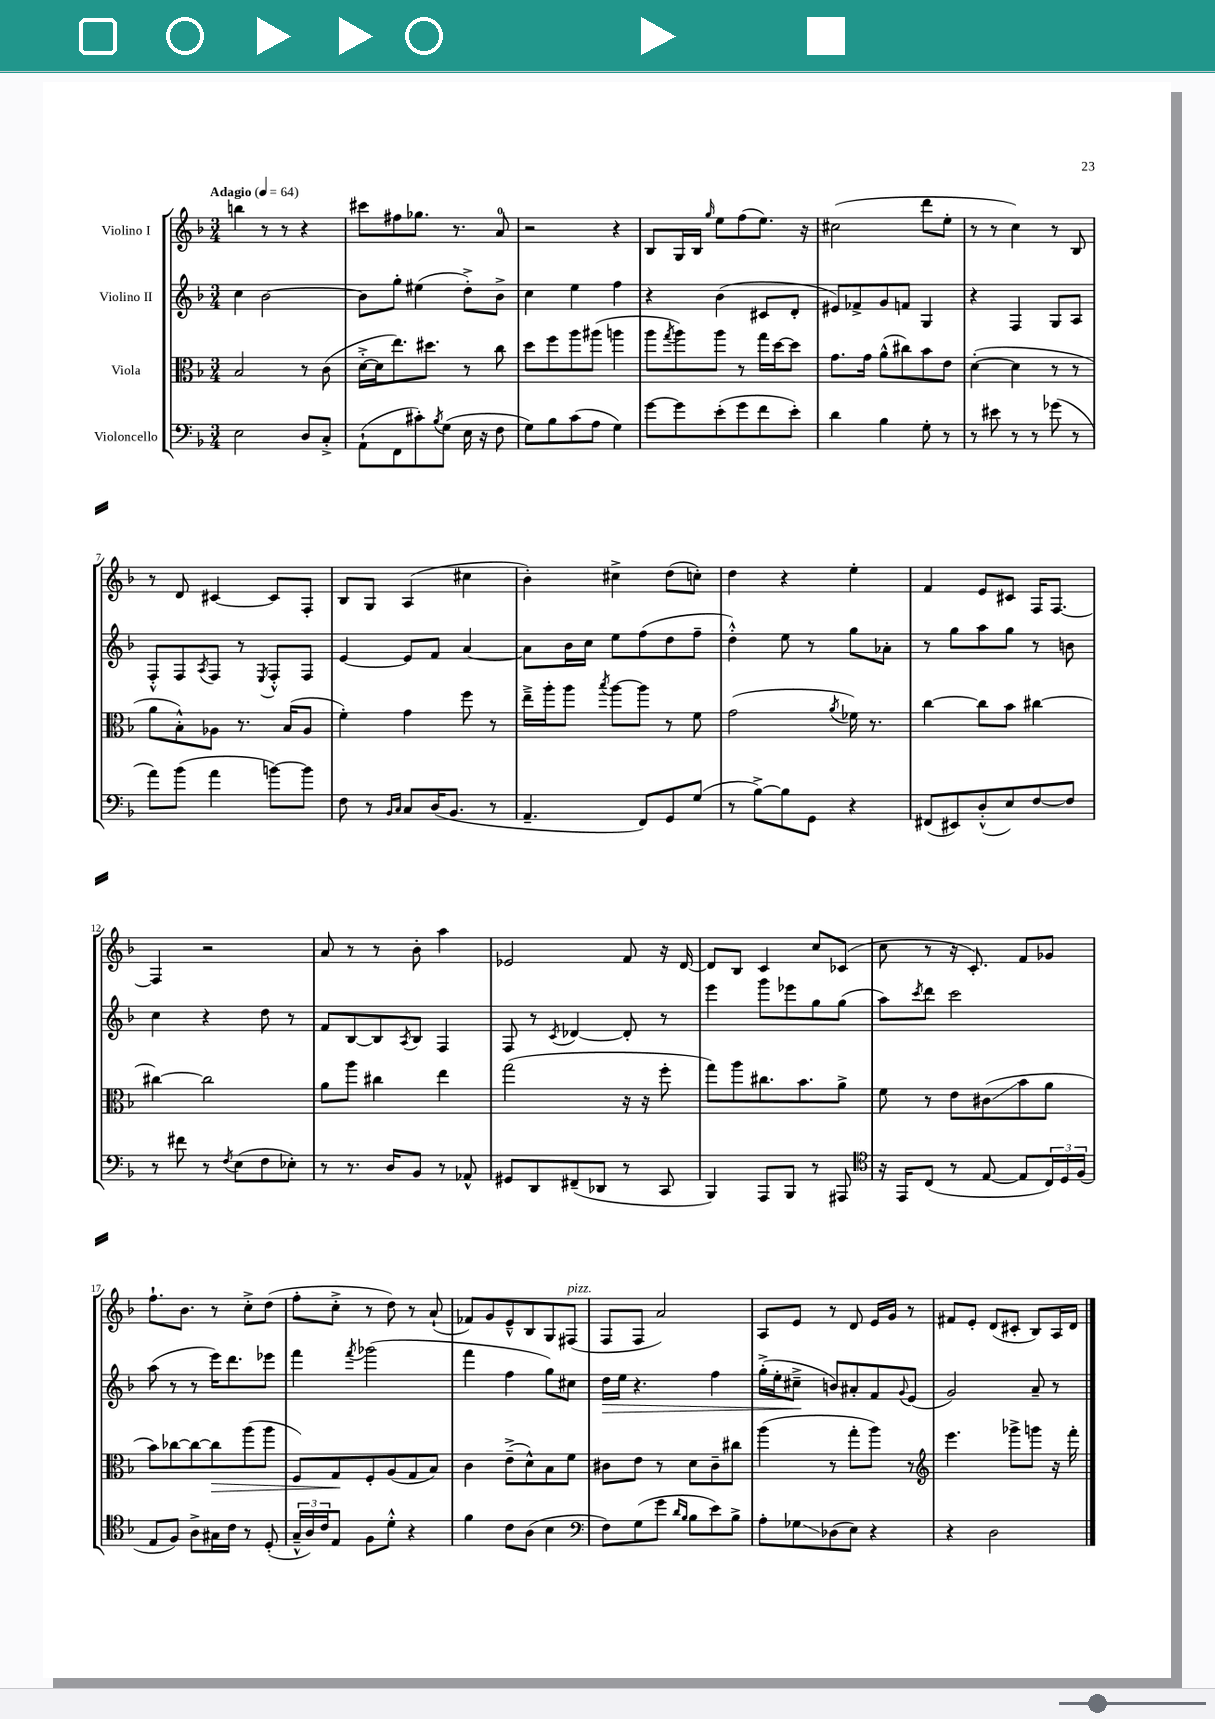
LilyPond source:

<<
\new StaffGroup <<
\new Staff = "s0" \with { instrumentName = "Violino I" } {
    \clef treble \key f \major \numericTimeSignature \time 3/4 \tempo "Adagio" 4 = 64
    b''4 r8 r8 r4 |
    cis'''8 fis''8 ges''8. r8. a'8-0 |
    r2 r4 |
    bes8 g16 bes16 \grace { g''16 } e''8 f''8( e''8.) r16 |
    cis''2( d'''8 e''8-. |
    r8 r8 c''4) r8 bes8 |
    r8 d'8 cis'4~ cis'8 f8-. |
    bes8 g8 a4( cis''4 |
    bes'4-.) cis''4-> d''8( c''8-.) |
    d''4 r4 e''4-. |
    f'4 e'8 cis'8 f16 f8.~ |
    f4 r2 |
    a'8 r8 r8 bes'8-. a''4 |
    ees'2 f'8 r16 d'16~ |
    d'8 bes8 c'4 c''8 ces'8( |
    c''8 r8 r16 c'8.-.) f'8 ges'8 |
    f''8.-! bes'8. r8 c''8-.-> d''8( |
    f''8-. c''8-.-> r8 d''8) r8 a'8-!( |
    fes'8) g'8 e'8---^ bes8 g8 fis8^\markup { \italic "pizz." }( |
    f8 f8 a'2) |
    a8 e'8 r8 d'8 e'16 g'16 r8 |
    fis'8 e'8-. d'8( cis'8-. bes8) a16 d'16 \bar "|." |
}
\new Staff = "s1" \with { instrumentName = "Violino II" } {
    \clef treble \key f \major \numericTimeSignature \time 3/4
    c''4 bes'2~ |
    bes'8 g''8-. eis''4( d''8-.->) bes'8-> |
    c''4 e''4 f''4 |
    r4 bes'4( cis'8 d'8-. |
    eis'8) fes'8-> g'8 f'8 g4 |
    r4 f4 g8 a8 |
    f8-.-^ f8 \acciaccatura { a8 } f8 r8 \acciaccatura { e8 } f8-.-^ f8 |
    e'4~ e'8 f'8 a'4~ |
    a'8 bes'16 c''16 e''8 f''8( d''8 f''8-- |
    d''4-.-^) e''8 r8 g''8 aes'8-. |
    r8 g''8 a''8 g''8 r8 b'8 |
    c''4 r4 d''8 r8 |
    f'8 bes8~ bes8 \acciaccatura { a8 } bes8 f4 |
    f8 r8 \acciaccatura { c'8 } des'4~ des'8-. r8 |
    e'''4 g'''8 ees'''8 g''8 g''8( |
    a''8) \acciaccatura { c'''8 } d'''8 c'''2 |
    a''8( r8 r8 e'''16) d'''8. ees'''8 |
    f'''4 \acciaccatura { f'''8 } ges'''2( |
    f'''4 f''4 g''8) cis''8 |
    d''16\> e''16 r4. f''4 |
    g''16-.->( e''16-. cis''8--->\! b'8) ais'8-. f'8 \appoggiatura { g'8 } e'8( |
    g'2) a'8-- r8 \bar "|." |
}
\new Staff = "s2" \with { instrumentName = "Viola" } {
    \clef alto \key f \major \numericTimeSignature \time 3/4
    bes2 r8 c'8( |
    d'16~-.-> d'16 e''8.) dis''8. r8 c''8 |
    d''8 f''8 a''8 ais''8( a''4 |
    a''8 \acciaccatura { g''8 } a''8) a''8 r8 g''16 d''16~ d''8 |
    g'8. g'16 a'8-^( cis''8) bes'8 e'8 |
    d'4~-.( d'4 r8 r8 |
    a'8 bes8-.-^) aes8 r8. bes16( aes8 |
    f'4-.) g'4 f''8 r8 |
    e''16---> a''16-. a''8 \acciaccatura { bes''8 } a''8~ a''8 r8 f'8 |
    g'2( \acciaccatura { a'8 } fes'16) r8. |
    c''4~ c''8 bes'8 cis''4~ |
    cis''4~ cis''2 |
    a'8 a''8 cis''4 e''4 |
    g''2( r16 r16 f''8-. |
    g''8) a''8 cis''8. bes'8. a'8-> |
    f'8 r8 e'8 cis'8\glissando( bes'8 a'8 |
    bes'8) ces''8~ ces''8~ ces''8\> a''8( a''8 |
    f8) g8\! f8-. a8( g8 bes8) |
    c'4 e'8--->( d'8-^) bes8 f'8 |
    cis'8 e'8 r8 d'8 cis'8-- cis''8 |
    a''4( r8 g''8-. a''8) r8 |
    \clef treble e'''4. ges'''8-> g'''8 r16 f'''16-. \bar "|." |
}
\new Staff = "s3" \with { instrumentName = "Violoncello" } {
    \clef bass \key f \major \numericTimeSignature \time 3/4
    e2 d8 c8-.-> |
    a,8-!( f,8 cis'8-.) \acciaccatura { bes8 } g8( e16 r16 f8 |
    g8) bes8 c'8( a8 g4) |
    g'8~ g'8 e'8-.( g'8 f'8 e'8-.) |
    d'4 bes4 g8-. r8 |
    r8 eis'8 r8 r8 ges'8( r8 |
    a'8) bes'8( a'4 b'8~) b'8 |
    f8 r8 \grace { bes,16 c16 } c8 d16( bes,8. r8 |
    a,4.-- f,8) g,8 g8( |
    r8 bes8~->) bes8 g,8 r4 |
    fis,8( eis,8) d8-.-^( e8) f8~ f8 |
    r8 fis'8 r8 \acciaccatura { f8 } e8( f8 ees8-.) |
    r8 r8. d16 bes,8 r8 aes,8-^ |
    gis,8 d,8 fis,8--( des,8 r8 c,8 |
    bes,,4) a,,8 bes,,8 r8 ais,,8 |
    \clef tenor r16 e,16 c8( r8 e8~ e8 \tuplet 3/2 { c16) d16 f16( } |
    e8 f8) a8-> gis16 c'16 r8 d8-.( |
    \tuplet 3/2 { g16---^ a16) c'16 } e8 f8 d'8-.-^ r4 |
    f'4 c'8 a8( bes4 |
    \clef bass f8) g8( g'8 \grace { d'16 bes16 } bes8 e'8) bes8-> |
    a8-. ges8\glissando des8( e8) r4 |
    r4 d2 \bar "|." |
}
>>
>>
